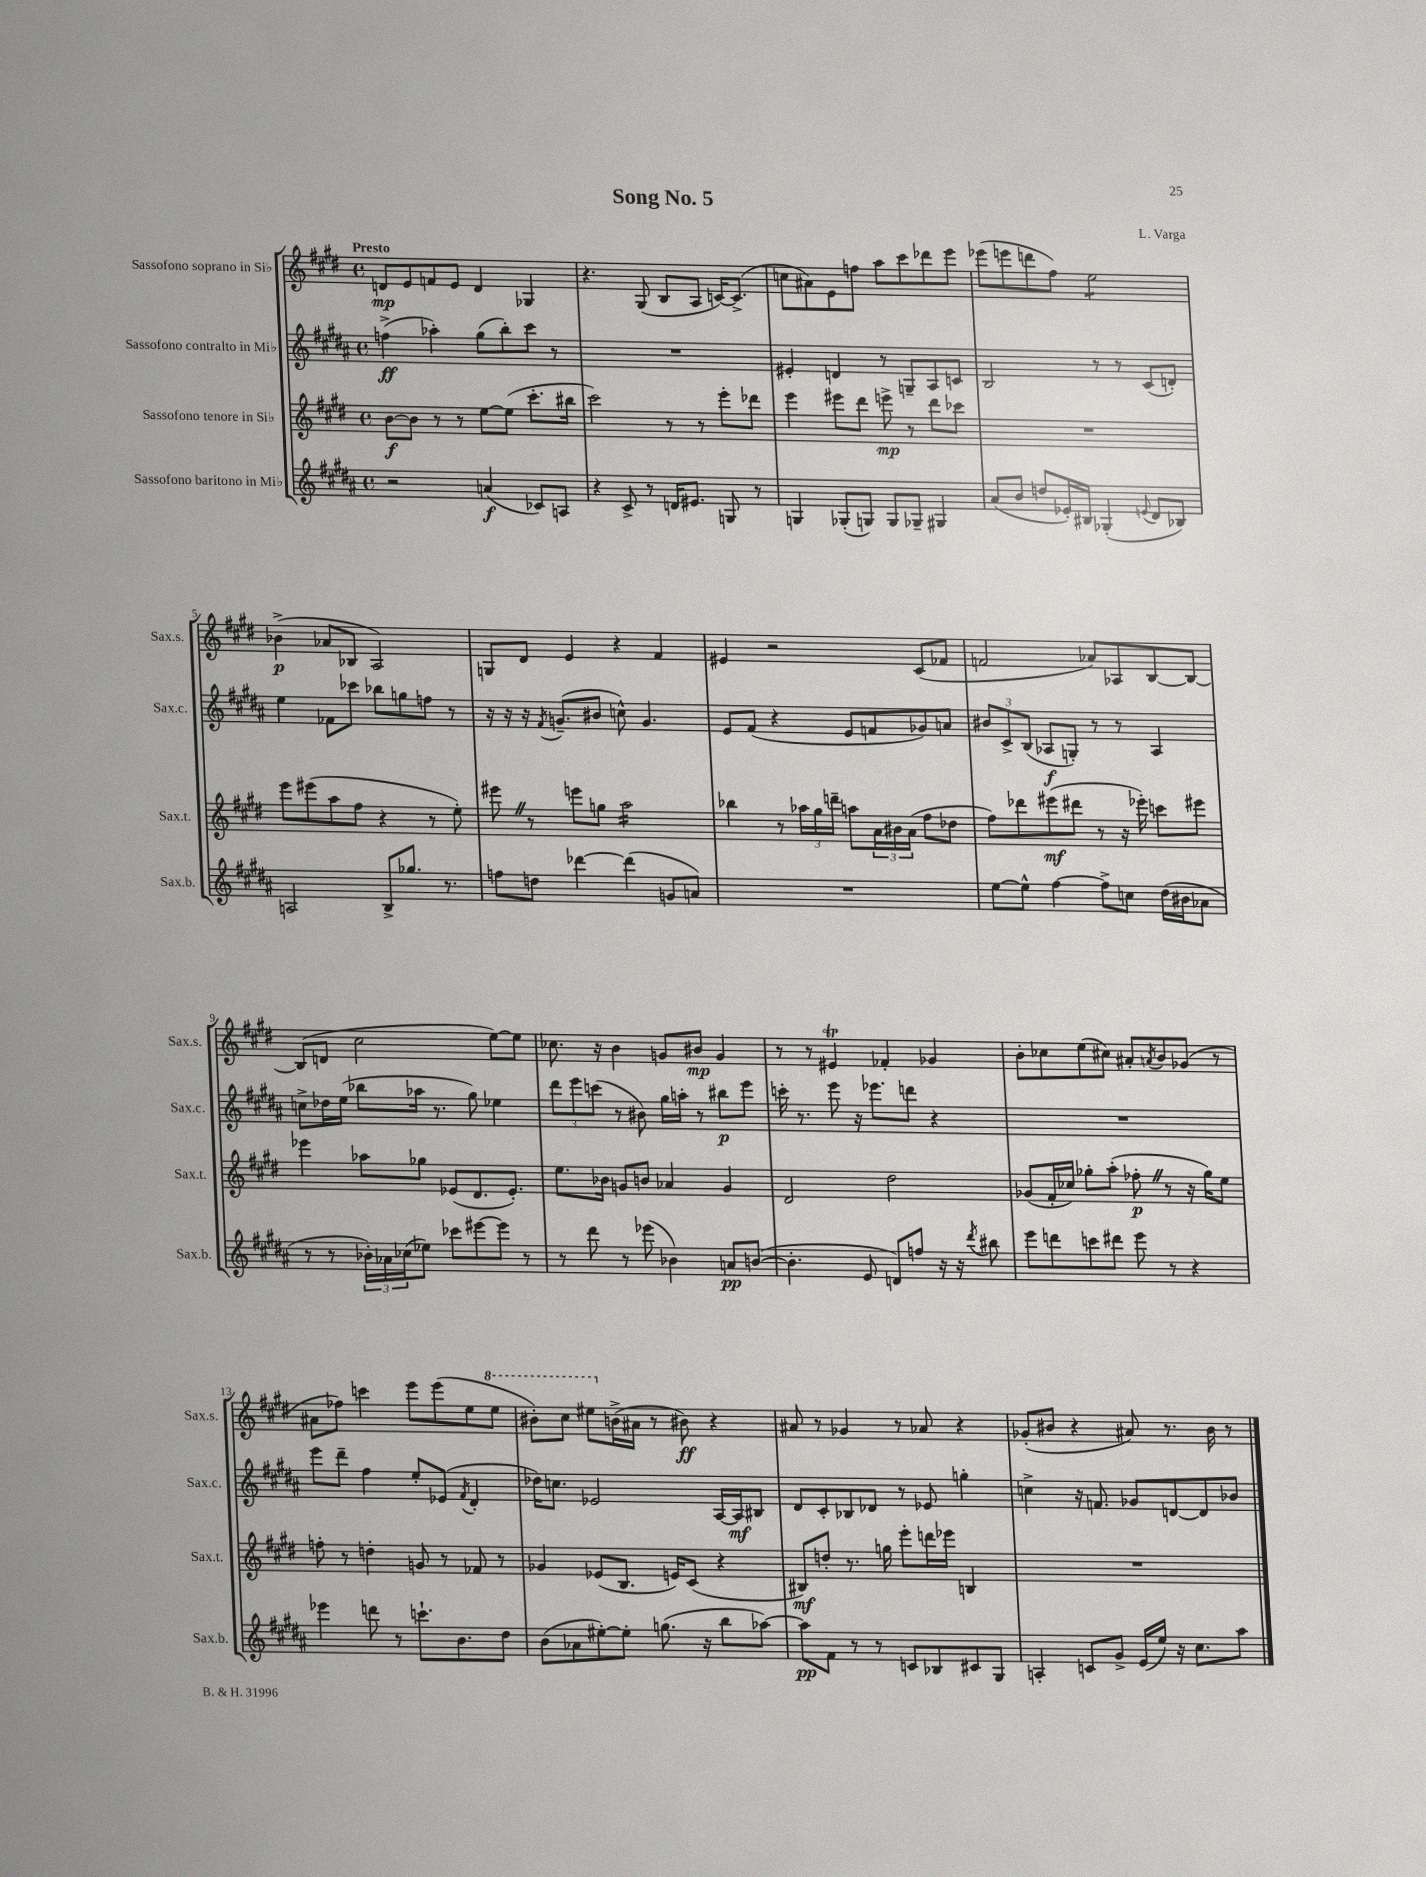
\header { title = "Song No. 5" composer = "L. Varga" }
<<
\new StaffGroup <<
\new Staff = "s0" \with { instrumentName = "Sassofono soprano in Sib" shortInstrumentName = "Sax.s." } {
    \clef treble \key e \major \defaultTimeSignature \time 4/4 \tempo "Presto"
    d'8\mp e'8 f'8 e'8 d'4 ges4 |
    r4. gis8( b8 a8 c'16~) c'8.->( |
    c''8 ais'8) e'8 f''8 a''8 cis'''8 des'''8 e'''8 |
    ees'''8( e'''8 d'''8 fis''8) e''2:8 |
    bes'4->\p( aes'8 bes8 a2) |
    g8 dis'8 e'4 r4 fis'4 |
    eis'4 r2 cis'8( fes'8 |
    f'2 aes'8) aes8 b8~ b8~ |
    b8( d'8 cis''2 e''8~) e''8 |
    ces''8. r16 b'4 g'8 bis'8\mp g'4 |
    r8 r8 eis'4\trill fes'4-. ges'4 |
    b'8-. ces''8 e''8( cis''8) ais'8-. \acciaccatura { a'8 } b'8 ges'8( r8 |
    ais'8 fes''8) c'''4 e'''8 e'''8( e''8 \ottava #1 e'''8 |
    bis''8-.) cis'''8 eis'''8 \ottava #0 b'!16->( ais'16 r8 bis'8\ff) r4 |
    ais'8 r8 ges'4 r8 aes'8 r4 |
    ges'8-.( bis'8 r4 ais'8) r8. bis'16 r8 \bar "|." |
}
\new Staff = "s1" \with { instrumentName = "Sassofono contralto in Mib" shortInstrumentName = "Sax.c." } {
    \clef treble \key b \major \defaultTimeSignature \time 4/4
    f''4->\ff( aes''4-.) gis''8( b''8-.) cis'''8 r8 |
    R1 |
    eis'4-. d'4 r8 g8-- ais8 c'8 |
    b2 r8 r8 cis'8( d'8-.) |
    e''4 fes'8 ces'''8 bes''8 g''8 f''8 r8 |
    r16 r16 r16 \acciaccatura { fis'8 } g'8.--( bis'8 c''8-^) g'4. |
    e'8 fis'8( r4 e'8 f'8 ges'8) a'8 |
    \tuplet 3/2 { bis'8 cis'8-> b8( } aes8\f g8-.) r8 r8 aes4 |
    c''8-> des''16 e''16( bes''8 aes''16 r8. gis''8) ees''4 |
    \tuplet 3/2 { dis'''8 e'''8 c'''8( } r8 bis'8) gis''16 a''16-. r8 bis''8\p e'''8 |
    c'''16-. r8. e'''8 r16 ees'''8. d'''8 r4 |
    R1 |
    e'''8 dis'''8-- fis''4 e''8-. ees'8( \acciaccatura { fis'8 } dis'4-. |
    des''16) c''8. ees'2 ais16~ ais16\mf bis8 |
    dis'8 cis'8-. bes8 des'8 r8 ees'8 g''4-. |
    c''4-> r16 f'8. ges'8 d'8~ d'8 bes'8 \bar "|." |
}
\new Staff = "s2" \with { instrumentName = "Sassofono tenore in Sib" shortInstrumentName = "Sax.t." } {
    \clef treble \key e \major \defaultTimeSignature \time 4/4
    b'8~\f b'8 r8 r8 e''8~ e''8( cis'''8.-. bis''16 |
    cis'''2) r8 r8 e'''8-. des'''8 |
    e'''4 eis'''8 dis'''8 e'''8->\mp r8 dis'''8 ces'''8 |
    R1 |
    e'''8 eis'''8( a''8 fis''8 r4 r8 e''8-.) |
    eis'''8 \once \override BreathingSign.text = \markup { \musicglyph "scripts.caesura.straight" } \breathe r8 e'''8 g''8 a''2:16 |
    bes''4 r8 \tuplet 3/2 { aes''16 gis''16 d'''16-- } a''8 \tuplet 3/2 { a'16 bis'16 a'16( } fis''8 des''8 |
    fis''8) des'''8 eis'''8\mf( dis'''8 r8 r16 ees'''16-.) c'''8 eis'''8 |
    ees'''4 aes''8 ges''8 ees'8( dis'8. ees'8.-.) |
    e''8. bes'16 g'8 b'8 aes'4 g'4 |
    dis'2 dis''2 |
    ges'8( fis'16-. ces''16) ges''8-. a''8-.( fes''8-.\p \once \override BreathingSign.text = \markup { \musicglyph "scripts.caesura.straight" } \breathe r8 r16 ges''16) e''8 |
    f''8-. r8 d''4-. g'8 r8 fes'8 r8 |
    ges'4 ees'8( b8. e'16) cis'8( r4 |
    bis8\mf) d''8-. r8. g''16 e'''8-. d'''16 ees'''16 b4 |
    R1 \bar "|." |
}
\new Staff = "s3" \with { instrumentName = "Sassofono baritono in Mib" shortInstrumentName = "Sax.b." } {
    \clef treble \key b \major \defaultTimeSignature \time 4/4
    r2 a'4\f( ces'8) a8 |
    r4 cis'8-> r8 d'16 eis'8. g8 r8 |
    g4 ges8-.( g8) g8 ges8-- gis4 |
    ais'8( b'8 d''8 ees'16-.) bis16 ges4-.( \appoggiatura { e'8 } dis'8 bes8) |
    a2 b8-> ges''8. r8. |
    f''8 d''8 des'''4~ des'''4( g'8 a'8) |
    R1 |
    e''8~ e''8-^ fis''4~ fis''8-> c''8 dis''16( bis'16 aes'8 |
    r8 r8 \tuplet 3/2 { bes'16-.) aes'16 ces''16( } ees''8) ces'''8 eis'''8~ eis'''8 r8 |
    r8 dis'''8 r8 ees'''8( bes'4) a'8\pp b'8~( |
    b'4.-. e'8 d'8) f''8 r16 r16 \acciaccatura { dis'''8 } bis''8 |
    e'''8 d'''8 c'''8 dis'''8 e'''8 r8 r4 |
    ees'''4 d'''8 r8 c'''8.-! b'8. dis''8 |
    b'8( aes'8 eis''8~-.) eis''8-. g''8.( r16 b''8 aes''8~) |
    aes''8\pp fis'8 r8 r8 c'8 bes8 cis'8 gis8 |
    a4-. c'8 gis'8-> e'16( e''16) r16 cis''8. ais''8 \bar "|." |
}
>>
>>
